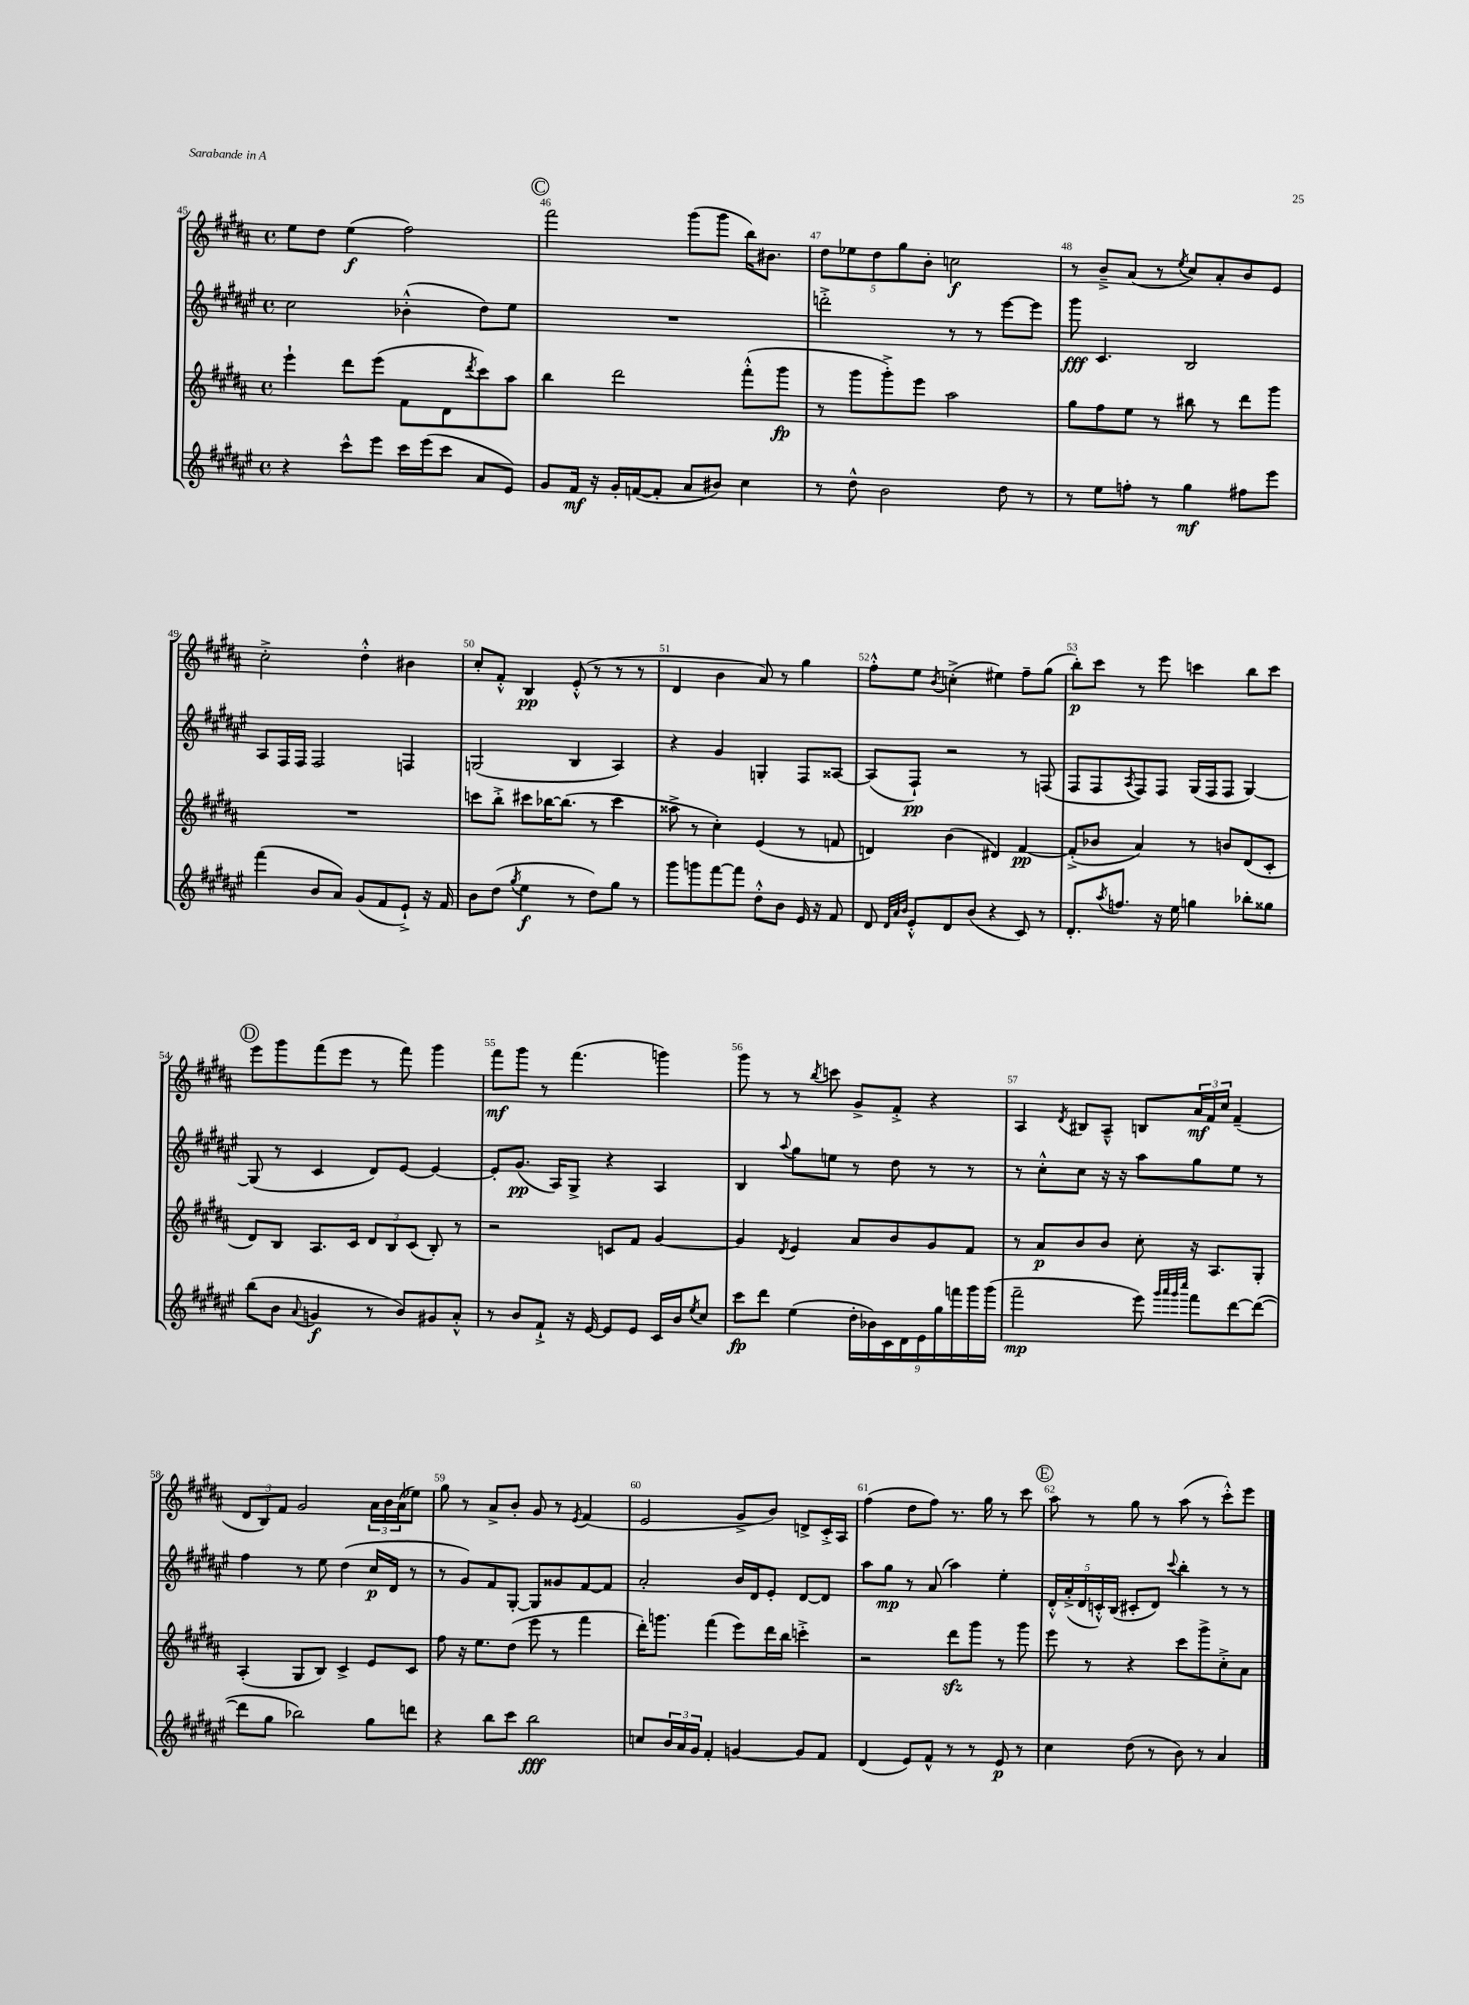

**kern	**kern	**kern	**kern
*staff4	*staff3	*staff2	*staff1
*clefG2	*clefG2	*clefG2	*clefG2
*k[f#c#g#d#a#e#]	*k[f#c#g#d#a#]	*k[f#c#g#d#a#e#]	*k[f#c#g#d#a#]
*M4/4	*M4/4	*M4/4	*M4/4
*met(c)	*met(c)	*met(c)	*met(c)
4r	4eee`\	2cc#\	8ee\L
.	.	.	8dd#\J
8ccc#^^\L	8ddd#\L	.	(4ee\
8eee#\J	(8eee\J	.	.
16ccc#\LL	8f#\L	(4b-'^^\	2ff#\)
(16eee#\J	.	.	.
8ccc#\J	8d#\	.	.
.	8qddd#/	.	.
8a#/L	8ccc#\)	8dd#\L)	.
8e#/J)	8aa#\J	8ee#\J	.
=	=	=	=
8g#/L	4bb\	1r	2fff#\
16f#/Jk	.	.	.
16r	.	.	.
16g#'/LL	2ddd#\	.	.
([16f/J	.	.	.
8f'/]J	.	.	.
8a#/L	.	.	(8ggg#\L
8b#/J)	.	.	8ggg#\J
4cc#\	(8fff#'^^\L	.	16bb\LK)
.	.	.	8.b#\J
.	8ggg#\J	.	.
=	=	=	=
8r	8r	2ddd'^\	10dd#\L
.	.	.	10ee-\
8dd#^^\	8ggg#\L	.	.
.	.	.	10dd#\
2b\	8ggg#'^\)	.	.
.	.	.	10gg#\
.	8eee\J	.	.
.	.	.	10b'\J
.	2aa#\	8r	2cc\
.	.	8r	.
8dd#\	.	[8eee#\L	.
8r	.	8eee#\]J	.
=	=	=	=
8r	8gg#\L	8ggg#\	8r
8ee#\L	8ff#\	4.c#/	8b~^/L
8ff'\J	8ee\J	.	(8a#/J
8r	8r	.	8r
.	.	.	8qee/
4gg#\	8bb#\	2B/	8cc#/L)
.	8r	.	8a#'/
8ff#\L	8ddd#\L	.	8b/
8eee#\J	8ggg#\J	.	8e/J
=	=	=	=
(4fff#\	1r	8A#/L	2cc#'^\
.	.	16F#/L	.
.	.	16F#/JJ	.
8b/L	.	2F#/	.
8a#/J)	.	.	.
(8g#/L	.	.	4dd#'^^\
8f#/	.	.	.
8e#`^/J)	.	4F/	4b#\
16r	.	.	.
16f#/	.	.	.
=	=	=	=
8b\L	8ccc\L	(2G/	8cc#'/L
(8dd#\J	8bb'^\J	.	8f#'^^/J
8qgg#/	.	.	.
4ee#\	8ccc#\L	.	4B/
.	[16bb-\K	.	.
.	(8.bb-\]J	.	.
8r	.	4B/	(8e'^^/
8dd#\L)	8r	.	8r
8gg#\J	4ccc#\	4A#/)	8r
8r	.	.	8r
=	=	=	=
8ggg#\L	8aa##^\	4r	4d#/
8ggg\	8r	.	.
[8fff#\	4cc#'\)	4g#/	4b\
8fff#\]J	.	.	.
8dd#'^^\L	(4e/	4G'/	8a#/)
8b\J	.	.	8r
16e#/	8r	8F#/L	4gg#\
16r	.	.	.
8f#/	8f/	[8A##/J	.
=	=	=	=
8d#/	4d/)	(8A##/]L	8ff#'^^\L
32qqd#/LLL	.	.	.
32qqa#/	.	.	.
32qqb/JJJ	.	.	.
8e#'^^/L	.	8F#`/J)	8ee\J
.	.	.	8qb/
8d#/	(4b\	2r	(4cc'^\
(8b/J	.	.	.
4r	4d#/)	.	4ee#\)
8c#/)	[4f#/	8r	8ff#~\L
8r	.	(8F/	(8gg#\J
=	=	=	=
8.d#'/L	(8f#'^/]L	8F#/L	8bb'\L)
.	8b-/J	8F#/	8ccc#\J
8qaa#/	.	.	.
8.ff/J	.	.	.
.	.	8qA#/	.
.	4a#/)	8F#/)	8r
16r	.	8F#/J	8eee\
16ee#\	.	.	.
4gg\	8r	(16G#/LL	4ccc\
.	.	16F#/J	.
.	8b/L	8F#/J	.
8bb-'\L	(8d#/	[4G#/)	8bb\L
8gg##\J	8c#'/J	.	8ccc\J
=	=	=	=
(8bb\L	8d#/L)	(8G#/]	8eee\L
8b\J	8B/J	8r	8ggg#\
8qqa#/	.	.	.
4g/	8.A#/L	4c#/	(8fff#\
.	.	.	8eee\J
.	16c#/Jk	.	.
8r	12d#/L	8d#/L)	8r
.	12B/	.	.
8b/L)	.	[8e#/J	8fff#\)
.	(12c#/J	.	.
8g#/	8B'/)	4e#/_	4ggg#\
8a#'^^/J	8r	.	.
=	=	=	=
8r	2r	8e#'/]L	8fff#\L
8b/L	.	(8.g#/J	8ggg#\J
8f#`^/J	.	.	8r
.	.	16A#/LK)	.
16r	.	8G#^/J	(4.fff#\
[16e#/	.	.	.
8e#/]L	8c/L	4r	.
8e#/J	8f#/J	.	.
16c#/LL	[4g#/	4A#/	4ggg\)
16b/J	.	.	.
8qee#/	.	.	.
8cc#/J	.	.	.
=	=	=	=
8ccc#\L	4g#/]	4B/	8ggg#\
8ddd#\J	.	.	8r
.	8qd#/	8qqaa#/	.
(4ee#\	4e/	8gg#\L	8r
.	.	.	8qbb/
.	.	8ee\J	8ccc\
18dd#'\LL	8a#/L	8r	8g#^/L
18b-\)	.	.	.
18c#\	.	.	.
.	8b/	8dd#\	8f#'^/J
18d#\	.	.	.
18e#\	.	.	.
.	8g#/	8r	4r
18gg#\	.	.	.
18fff\	.	.	.
.	8f#/J	8r	.
18ggg#\	.	.	.
(18ggg#\JJ	.	.	.
=	=	=	=
2fff#~\	8r	8r	4A#/
.	8a#/L	8cc#'^^\L	.
.	.	.	8qd#/
.	8b/	8cc#\J	8B#/L
.	8b/J	16r	8A#~^^/J
.	.	16r	.
8eee#\)	8cc#'\	8aa#\L	8B/L
32qqggg#/LLL	.	.	.
32qqaaa#/	.	.	.
32qqggg#/	.	.	.
32qqcccc#/JJJ	.	.	.
8fff#\L	16r	8gg#\	24a#/L
.	.	.	24f#/
.	8.A#/L	.	.
.	.	.	24cc#/JJ
[8ddd#\	.	8ee#\J	(4f#~/
(8ddd#\_J	8G#'/J	8r	.
=	=	=	=
8ddd#\]L	(4A#'/	4ff#\	12d#/L
.	.	.	12B/)
8gg#\J	.	.	.
.	.	.	12f#/J
2bb-\)	8G#/L	8r	2g#/
.	8B/J)	8ee#\	.
.	4c#^/	(4dd#\	.
8gg#\L	8e/L	16cc#/LL	24a#\LL
.	.	.	24b\
.	.	16d#/JJ	.
.	.	.	(24a#\J
8ddd\J	8c#/J	8r	8ee-\J)
=	=	=	=
4r	8ff#\	8r	8gg#\
.	16r	8g#/L)	8r
.	8.ee\L	.	.
8bb\L	.	8f#/	8a#^/L
8ccc#\J	(8dd#\J	[8G#'/J	8b'/J
2bb\	8eee\	8G#/]L	8g#/
.	8r	8g##/	8r
.	.	.	8qe/
.	4fff#\	[8f#/	(4f#/
.	.	8f#/]J	.
=	=	=	=
8cc/L	16ddd#'\LK)	2a#'/	2e/
.	8.ggg\J	.	.
24b/L	.	.	.
24a#/	.	.	.
24g#/JJ	.	.	.
4f#'/	(4fff#\	.	.
[4g/	8eee\L)	16b/LL	8g#^/L
.	.	16d#/J	.
.	16ddd#\L	8e#'/J	8b/J)
.	16bb\JJ	.	.
8g/]L	4ccc'^\	[8d#/L	8d^/L
8f#/J	.	8d#/]J	16c#'^/L
.	.	.	16A#/JJ
=	=	=	=
(4d#/	2r	8aa#\L	(4ff#\
.	.	8gg#\J	.
8e#/L)	.	8r	8dd#\L
8f#^^/J	.	(8a#/	8ff#\J)
8r	8ddd#\L	4aa#\)	8.r
8r	8ggg#\J	.	.
.	.	.	16gg#\
8e#/	8r	4ee#'\	8r
8r	8ggg#\	.	8ccc#\
=	=	=	=
4cc#\	8eee\	20d#'^^/LL	8aa#\
.	.	(20a#'^/	.
.	.	20d#/	.
.	8r	.	8r
.	.	20c'^^/)	.
.	.	(20B/JJ	.
(8dd#\	4r	8c#'/L	8gg#\
8r	.	8d#/J)	8r
.	.	8qqccc#/	.
8b\)	8ccc#\L	4bb'\	(8aa#\
8r	8ggg#^\	.	8r
4a#/	8cc#'^\	8r	8ccc#'^^\L)
.	8a#\J	8r	8eee\J
==	==	==	==
*-	*-	*-	*-
